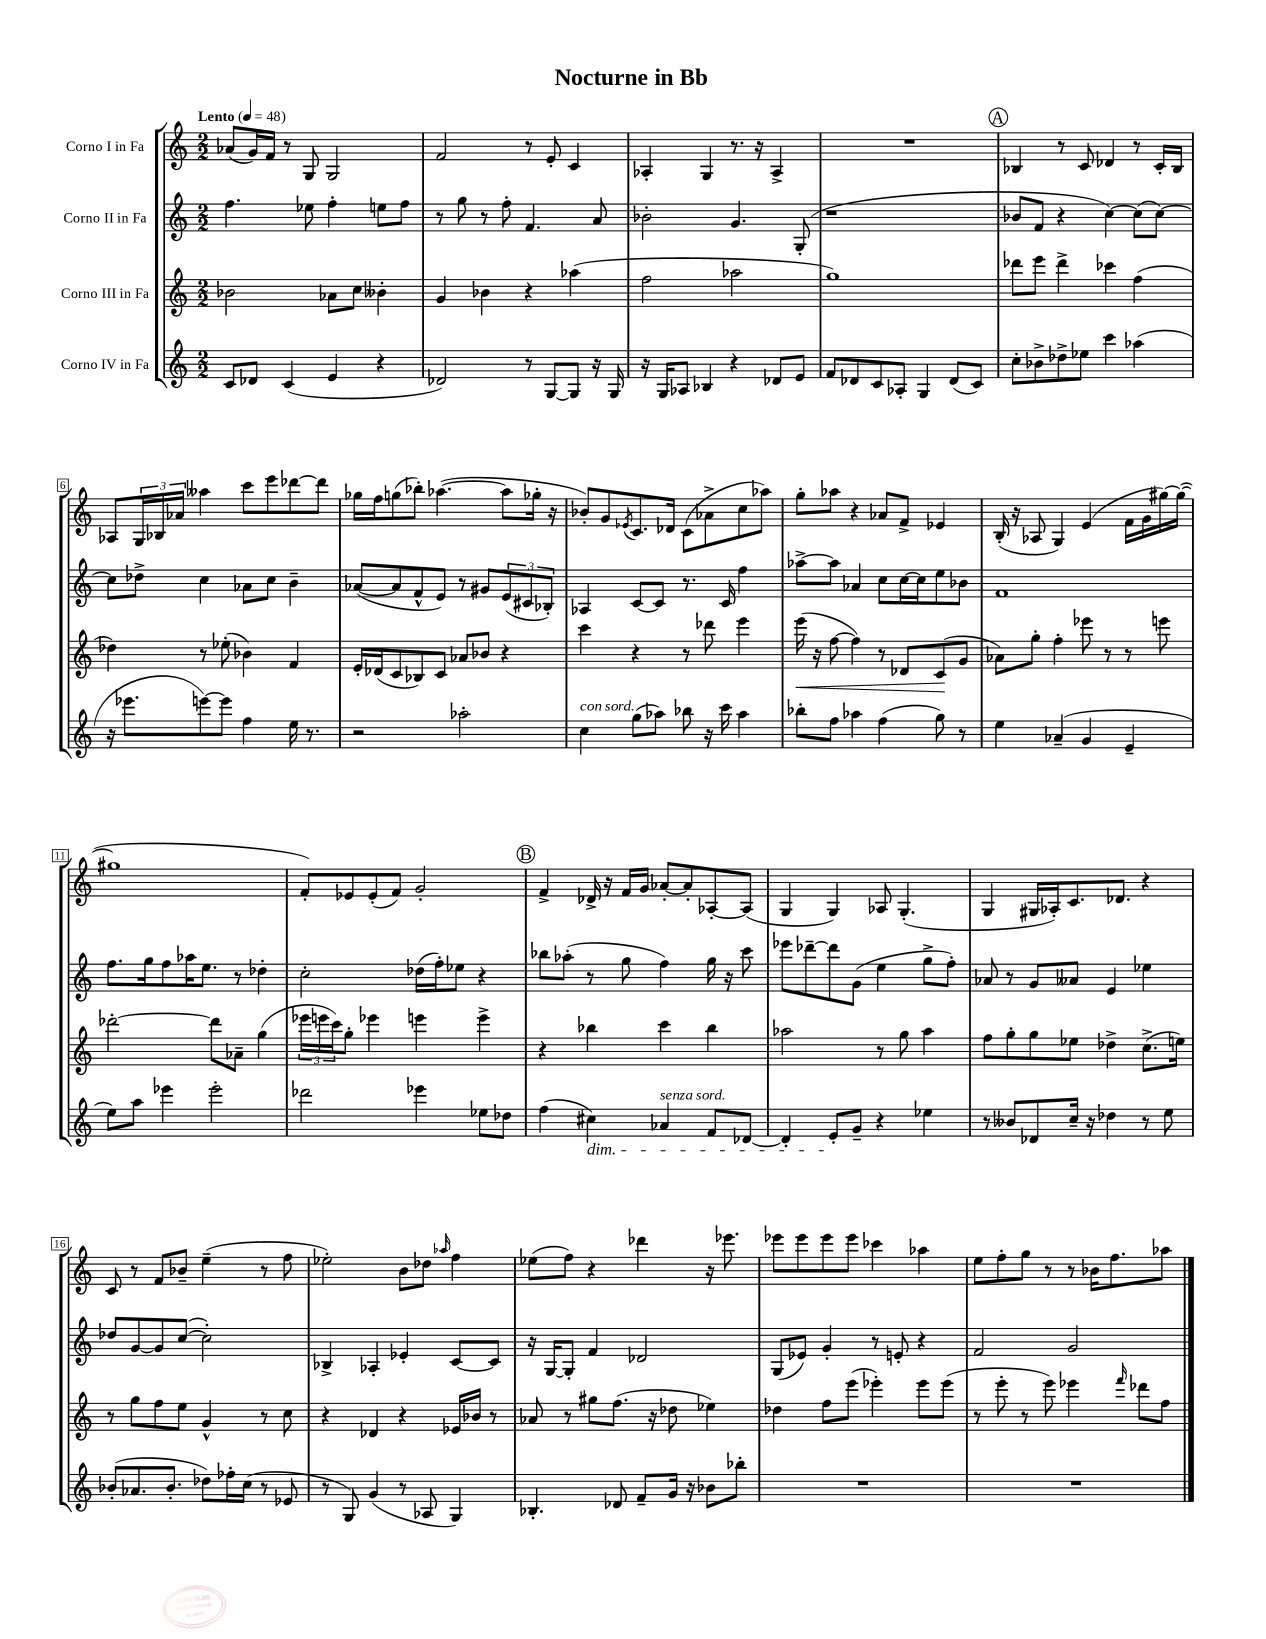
\header { title = "Nocturne in Bb" }
<<
\new StaffGroup <<
\new Staff = "s0" \with { instrumentName = "Corno I in Fa" } {
    \clef treble \key c \major \numericTimeSignature \time 2/2 \tempo "Lento" 4 = 48
    aes'8( g'16) f'16 r8 g8 g2 |
    f'2 r8 e'8-. c'4 |
    aes4-. g4 r8. r16 aes4-> |
    R1 |
    \mark \markup { \circle "A" } bes4 r8 c'8 des'4 r8 c'16-. bes16 |
    aes8 \tuplet 3/2 { g16 bes16 aes'16 } aeses''4 c'''8 e'''8 des'''8~ des'''8 |
    ges''16 f''16 g''8( bes''8-.) aes''4.~( aes''8 ges''16-. r16 |
    bes'8-.) g'8 \acciaccatura { ees'8 } c'8. des'16 c'8( aes'8-> c''8 aes''8) |
    g''8-. aes''8 r4 aes'8 f'8-> ees'4 |
    b16-.( r16 aes8 g4) e'4( f'16 g'16 gis''16~) gis''16~( |
    gis''1 |
    f'8-.) ees'8 ees'8-.( f'8) g'2-. |
    \mark \markup { \circle "B" } f'4-> des'16-> r16 f'16 g'16 aes'8~-. aes'8-. aes8~-. aes8( |
    g4 g4) aes8 g4.-.( |
    g4 gis16 aes16-.) c'8. des'8. r4 |
    c'8 r8 f'8 bes'8-- e''4--( r8 f''8 |
    ees''2-.) b'8 des''8 \grace { aes''16 } f''4 |
    ees''8( f''8) r4 des'''4 r16 ees'''8. |
    ees'''8 ees'''8 ees'''8 ees'''8 ces'''4 aes''4 |
    e''8 f''8-. g''8 r8 r8 bes'16 f''8. aes''8 \bar "|." |
}
\new Staff = "s1" \with { instrumentName = "Corno II in Fa" } {
    \clef treble \key c \major \numericTimeSignature \time 2/2
    f''4. ees''8 f''4-. e''8 f''8 |
    r8 g''8 r8 f''8-. f'4. a'8 |
    bes'2-. g'4. g8-.( |
    r1 |
    \mark \markup { \circle "A" } bes'8 f'8 r4 c''4~) c''8( c''8~) |
    c''8 des''8-> c''4 aes'8 c''8 b'4-- |
    aes'8~( aes'8 f'8-^ e'8) r8 gis'8 \tuplet 3/2 { e'8( cis'8 bes8-.) } |
    aes4 c'8~ c'8 r8. c'16 f''4 |
    aes''8~-> aes''8 aes'4 c''8 c''16~ c''16 e''8 bes'8 |
    f'1 |
    f''8. g''16 f''8 aes''16 e''8. r8 des''4-. |
    c''2-. des''16( f''16-.) ees''8 r4 |
    \mark \markup { \circle "B" } bes''8 aes''8-.( r8 g''8 f''4) g''16 r16 c'''8 |
    ees'''8 des'''8~-- des'''8 g'8( e''4 g''8-> f''8-.) |
    aes'8 r8 g'8 aeses'8 e'4 ees''4 |
    des''8 g'8~ g'8 c''8~( c''2-.) |
    bes4-> aes4-. ees'4-. c'8~ c'8 |
    r16 g16~ g8-. f'4 des'2 |
    g8( ees'8) g'4-. r8 e'8-. r4 |
    f'2 g'2 \bar "|." |
}
\new Staff = "s2" \with { instrumentName = "Corno III in Fa" } {
    \clef treble \key c \major \numericTimeSignature \time 2/2
    bes'2 aes'8 c''8 beses'4-. |
    g'4 bes'4 r4 aes''4( |
    f''2 aes''2 |
    g''1) |
    \mark \markup { \circle "A" } des'''8 e'''8 des'''4-> ces'''4 f''4( |
    des''4) r8 ees''8-.( bes'4) f'4 |
    e'16-. des'16( c'8 bes8) c'8 aes'8 bes'8 r4 |
    c'''4 r4 r8 des'''8 e'''4 |
    e'''16\<( r16 f''8~ f''4) r8 des'8 c'8\!( g'8 |
    aes'8) g''8-. f''4-. ees'''8 r8 r8 e'''8 |
    des'''2~-. des'''8 aes'8-- g''4( |
    \tuplet 3/2 { ees'''16 e'''16 c'''16) } g''8-. ees'''4 e'''4 e'''4-> |
    \mark \markup { \circle "B" } r4 bes''4 c'''4 bes''4 |
    aes''2 r8 g''8 aes''4 |
    f''8 g''8-. g''8 ees''8 des''4-> c''8.->( e''16) |
    r8 g''8 f''8 e''8 g'4-^ r8 c''8 |
    r4 des'4 r4 ees'16 bes'16 r8 |
    aes'8 r8 gis''8 f''8.( r16 des''8 ees''4) |
    des''4 f''8 e'''8( ees'''4-.) ees'''8 ees'''8( |
    r8 e'''8-. r8 e'''8) ees'''4 \grace { f'''16 } des'''8 f''8 \bar "|." |
}
\new Staff = "s3" \with { instrumentName = "Corno IV in Fa" } {
    \clef treble \key c \major \numericTimeSignature \time 2/2
    c'8 des'8 c'4( e'4 r4 |
    des'2) r8 g8~ g8 r16 g16 |
    r16 g16 aes8 bes4 r4 des'8 e'8 |
    f'8 des'8 c'8 aes8-. g4 des'8( c'8) |
    \mark \markup { \circle "A" } c''8-. bes'8-> des''8-> ees''8 c'''4 aes''4( |
    r16 ees'''8. e'''8~) e'''8 f''4 e''16 r8. |
    r2 aes''2-. |
    c''4^\markup { \italic "con sord." } g''8( aes''8) bes''8 r16 c'''16 aes''4 |
    bes''8-. f''8 aes''4 f''4( g''8) r8 |
    e''4 aes'4--( g'4 e'4-- |
    e''8) a''8 ees'''4 ees'''2-. |
    des'''2 ees'''4 ees''8 des''8 |
    \mark \markup { \circle "B" } f''4( cis''4\dim) aes'4^\markup { \italic "senza sord." } f'8 des'8~ |
    des'4-. e'8-.\! g'8-- r4 ees''4 |
    r8 beses'8 des'8 c''16-- r16 des''4 r8 e''8 |
    bes'8-.( aes'8. bes'8.-. des''8) fes''16-. c''16( r8 ees'8 |
    r8 g8) g'4( r8 aes8 g4) |
    bes4.-. des'8 f'8-- g'16 r16 bes'8 bes''8-. |
    R1 |
    R1 \bar "|." |
}
>>
>>
\layout { \context { \Score \override BarNumber.stencil = #(make-stencil-boxer 0.1 0.3 ly:text-interface::print) } }
